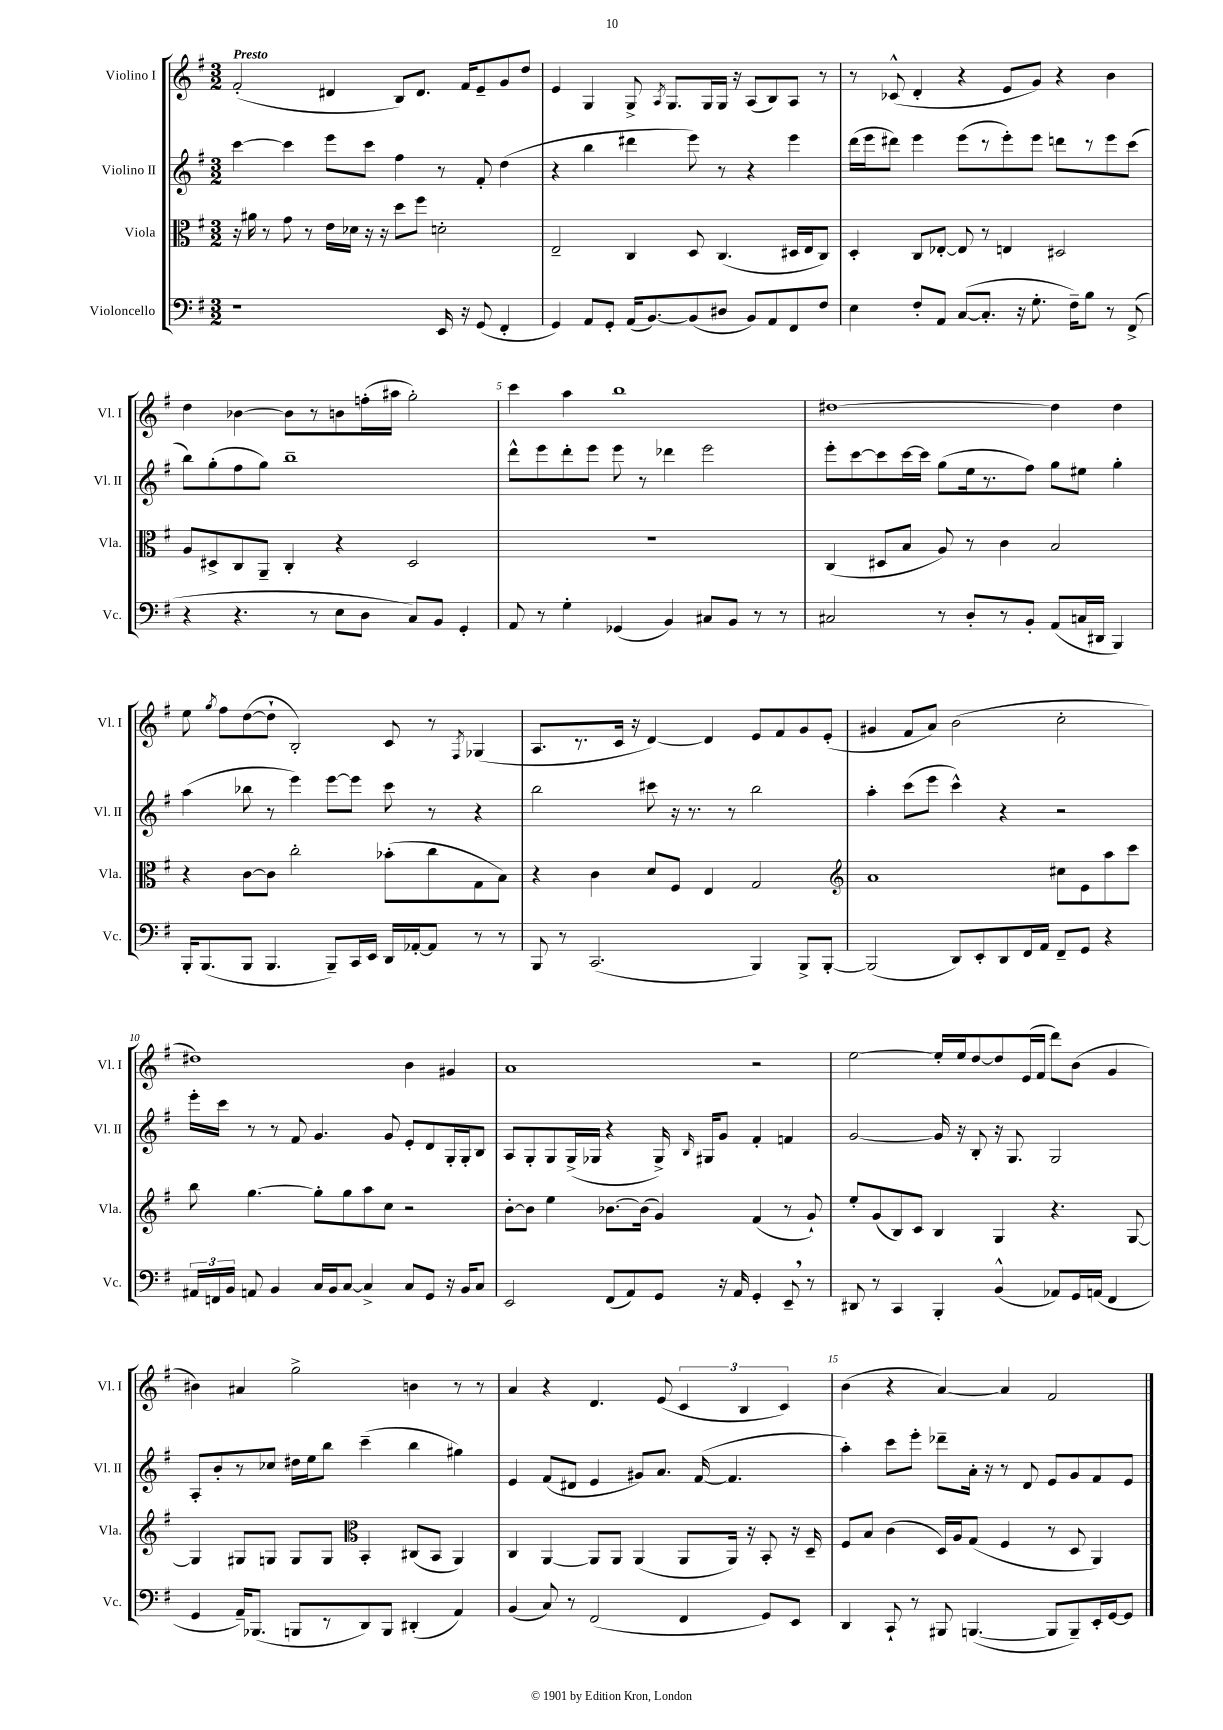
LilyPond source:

<<
\new StaffGroup <<
\new Staff = "s0" \with { instrumentName = "Violino I" shortInstrumentName = "Vl. I" } {
    \clef treble \key g \major \numericTimeSignature \time 3/2 \tempo "Presto"
    \autoBeamOff fis'2-.( dis'4 b8[) dis'8.] fis'16[ e'8-- g'8 d''8] |
    e'4 g4 g8-> \acciaccatura { a8 } g8.[ g16 g16] r16 a8[( b8) a8] r8 |
    r8 ces'8-^( d'4-. r4 e'8[ g'8]) r4 b'4 |
    d''4 bes'4~ bes'8[ r8 b'8 f''16-.( ais''16] g''2-.) |
    c'''4 a''4 b''1 |
    dis''1~ dis''4 dis''4 |
    e''8 \acciaccatura { g''8 } fis''8[ d''8~( d''8]-! b2-.) c'8 r8 \acciaccatura { fis8 } ges4( |
    a8.[ r8. c'16] r16 d'4~) d'4 e'8[ fis'8 g'8 e'8]-.( |
    gis'4 fis'8[ a'8]) b'2( c''2-. |
    dis''1) b'4 gis'4 |
    a'1 r2 |
    e''2~ e''16[-. e''16 d''8~ d''8 e'16( fis'16] d'''8[) b'8]( g'4 |
    bis'4) ais'4 g''2-> b'4 r8 r8 |
    a'4 r4 d'4. e'8( \tuplet 3/2 { c'4 b4 c'4) } |
    b'4( r4 a'4~) a'4 fis'2 \bar "|." |
}
\new Staff = "s1" \with { instrumentName = "Violino II" shortInstrumentName = "Vl. II" } {
    \clef treble \key g \major \numericTimeSignature \time 3/2
    \autoBeamOff c'''4~ c'''4 e'''8[ c'''8] fis''4 r8 fis'8-. d''4( |
    r4 b''4 dis'''4 e'''8) r8 r4 e'''4 |
    d'''16[( e'''16 dis'''8]) e'''4 e'''8[( r8 e'''8-.) e'''8] d'''8[ r8 e'''8 c'''8]( |
    b''8[) g''8-.( fis''8 g''8]) b''1-- |
    d'''8[-^ e'''8 d'''8-. e'''8] e'''8 r8 des'''4 e'''2 |
    e'''8[-. c'''8~ c'''8 c'''16~ c'''16] g''8[( e''16 r8. fis''8]) g''8[ eis''8] g''4-. |
    a''4( bes''8 r8 e'''4) e'''8[~ e'''8] c'''8 r8 r4 |
    b''2 cis'''8 r16 r8. r8 b''2 |
    a''4-. c'''8[( e'''8] c'''4-^) r4 r2 |
    e'''16[-. c'''16] r8 r8 fis'8 g'4. g'8 e'8[-. d'8 g16-. g16-. b8] |
    a8[ g8-. g8 g16->( ges16] r4 ges16->) \grace { b16 } gis16[ g'8] fis'4-. f'4 |
    g'2~ g'16 r16 b8-. r16 g8. g2 |
    a8[-. b'8-. r8 ces''8] dis''16[ e''16 b''8] c'''4--( b''4 gis''4) |
    e'4 fis'8[( dis'8] e'4 gis'8[) a'8.] fis'16~( fis'4. |
    a''4-.) c'''8[ e'''8]-. des'''8[-- a'16]-. r16 r8 d'8 e'8[ g'8 fis'8 e'8] \bar "|." |
}
\new Staff = "s2" \with { instrumentName = "Viola" shortInstrumentName = "Vla." } {
    \clef alto \key g \major \numericTimeSignature \time 3/2
    \autoBeamOff r16 ais'16 r8 g'8 r8 e'16[ des'16] r16 r16 d''8[ fis''8] d'2-. |
    e2-- c4 d8 c4.( dis16[ e16 c8]) |
    d4-. c8[ ees8]~-. ees8 r8 e4 dis2 |
    a8[ dis8-> c8 a,8]-- c4-. r4 dis2 |
    R1. |
    c4( dis8[ b8] a8) r8 c'4 b2 |
    r4 c'8[~ c'8] c''2-. bes'8[-.( c''8 g8 b8]) |
    r4 c'4 d'8[ fis8] e4 g2 |
    \clef treble a'1 cis''8[ e'8 a''8 c'''8] |
    b''8 g''4.~ g''8[-. g''8 a''8 c''8] r2 |
    b'8[~-. b'8] e''4 bes'8.[~ bes'16]( g'4) fis'4( r8 g'8-!) |
    e''8[-. g'8( b8) c'8] b4 g4 r4. g8~ |
    g4 gis8[ g8] g8[ g8] \clef alto b,4-. cis8[( b,8] a,4) |
    c4 a,4~ a,8[ a,8] a,4( a,8[ a,16]) r16 b,8-. r16 d16-- |
    fis8[ b8] c'4( d16[) a16 g8]( fis4 r8 d8 a,4) \bar "|." |
}
\new Staff = "s3" \with { instrumentName = "Violoncello" shortInstrumentName = "Vc." } {
    \clef bass \key g \major \numericTimeSignature \time 3/2
    \autoBeamOff r1 e,16 r16 g,8( fis,4-. |
    g,4) a,8[ g,8]-. a,16[( b,8.~) b,8( dis8] b,8[) a,8 fis,8 fis8] |
    e4 fis8[-. a,8] c8[~( c8.]-. r16 g8.-. fis16[--) b8] r8 fis,8->( |
    r4 r4. r8 e8[ d8] c8[) b,8] g,4-. |
    a,8 r8 g4-. ges,4( b,4) cis8[ b,8] r8 r8 |
    cis2 r8 d8[-. r8 b,8]-. a,8[( c16 dis,16] b,,4) |
    b,,16[-. b,,8.( b,,8] b,,4. b,,8[--) c,16 e,16] d,16[ aes,16~-. aes,8] r8 r8 |
    b,,8 r8 c,2.( b,,4) b,,8[-> b,,8]~-. |
    b,,2( d,8[) e,8-. d,8 fis,16 a,16] fis,8[-- g,8] r4 |
    \tuplet 3/2 { ais,16[ f,16 b,16] } a,8 b,4 c16[ b,16 c8]~ c4-> c8[ g,8] r16 b,16[ c8] |
    e,2 fis,8[( a,8) g,8] r16 a,16 g,4-. e,8-- \breathe r8 |
    dis,8 r8 c,4 b,,4-. b,4-^( aes,8[) g,16 a,16]( fis,4 |
    g,4 a,16[--) bes,,8.]( b,,8[ r8 d,8) b,,8] dis,4-.( a,4) |
    b,4( c8) r8 fis,2( fis,4 g,8[) e,8] |
    d,4 c,8-! r8 bis,,8 b,,4.~( b,,8[ b,,8--) e,16-. g,16~ g,8] \bar "|." |
}
>>
>>
\layout { \context { \Score \override BarNumber.break-visibility = ##(#f #t #t) barNumberVisibility = #(every-nth-bar-number-visible 5) } }
